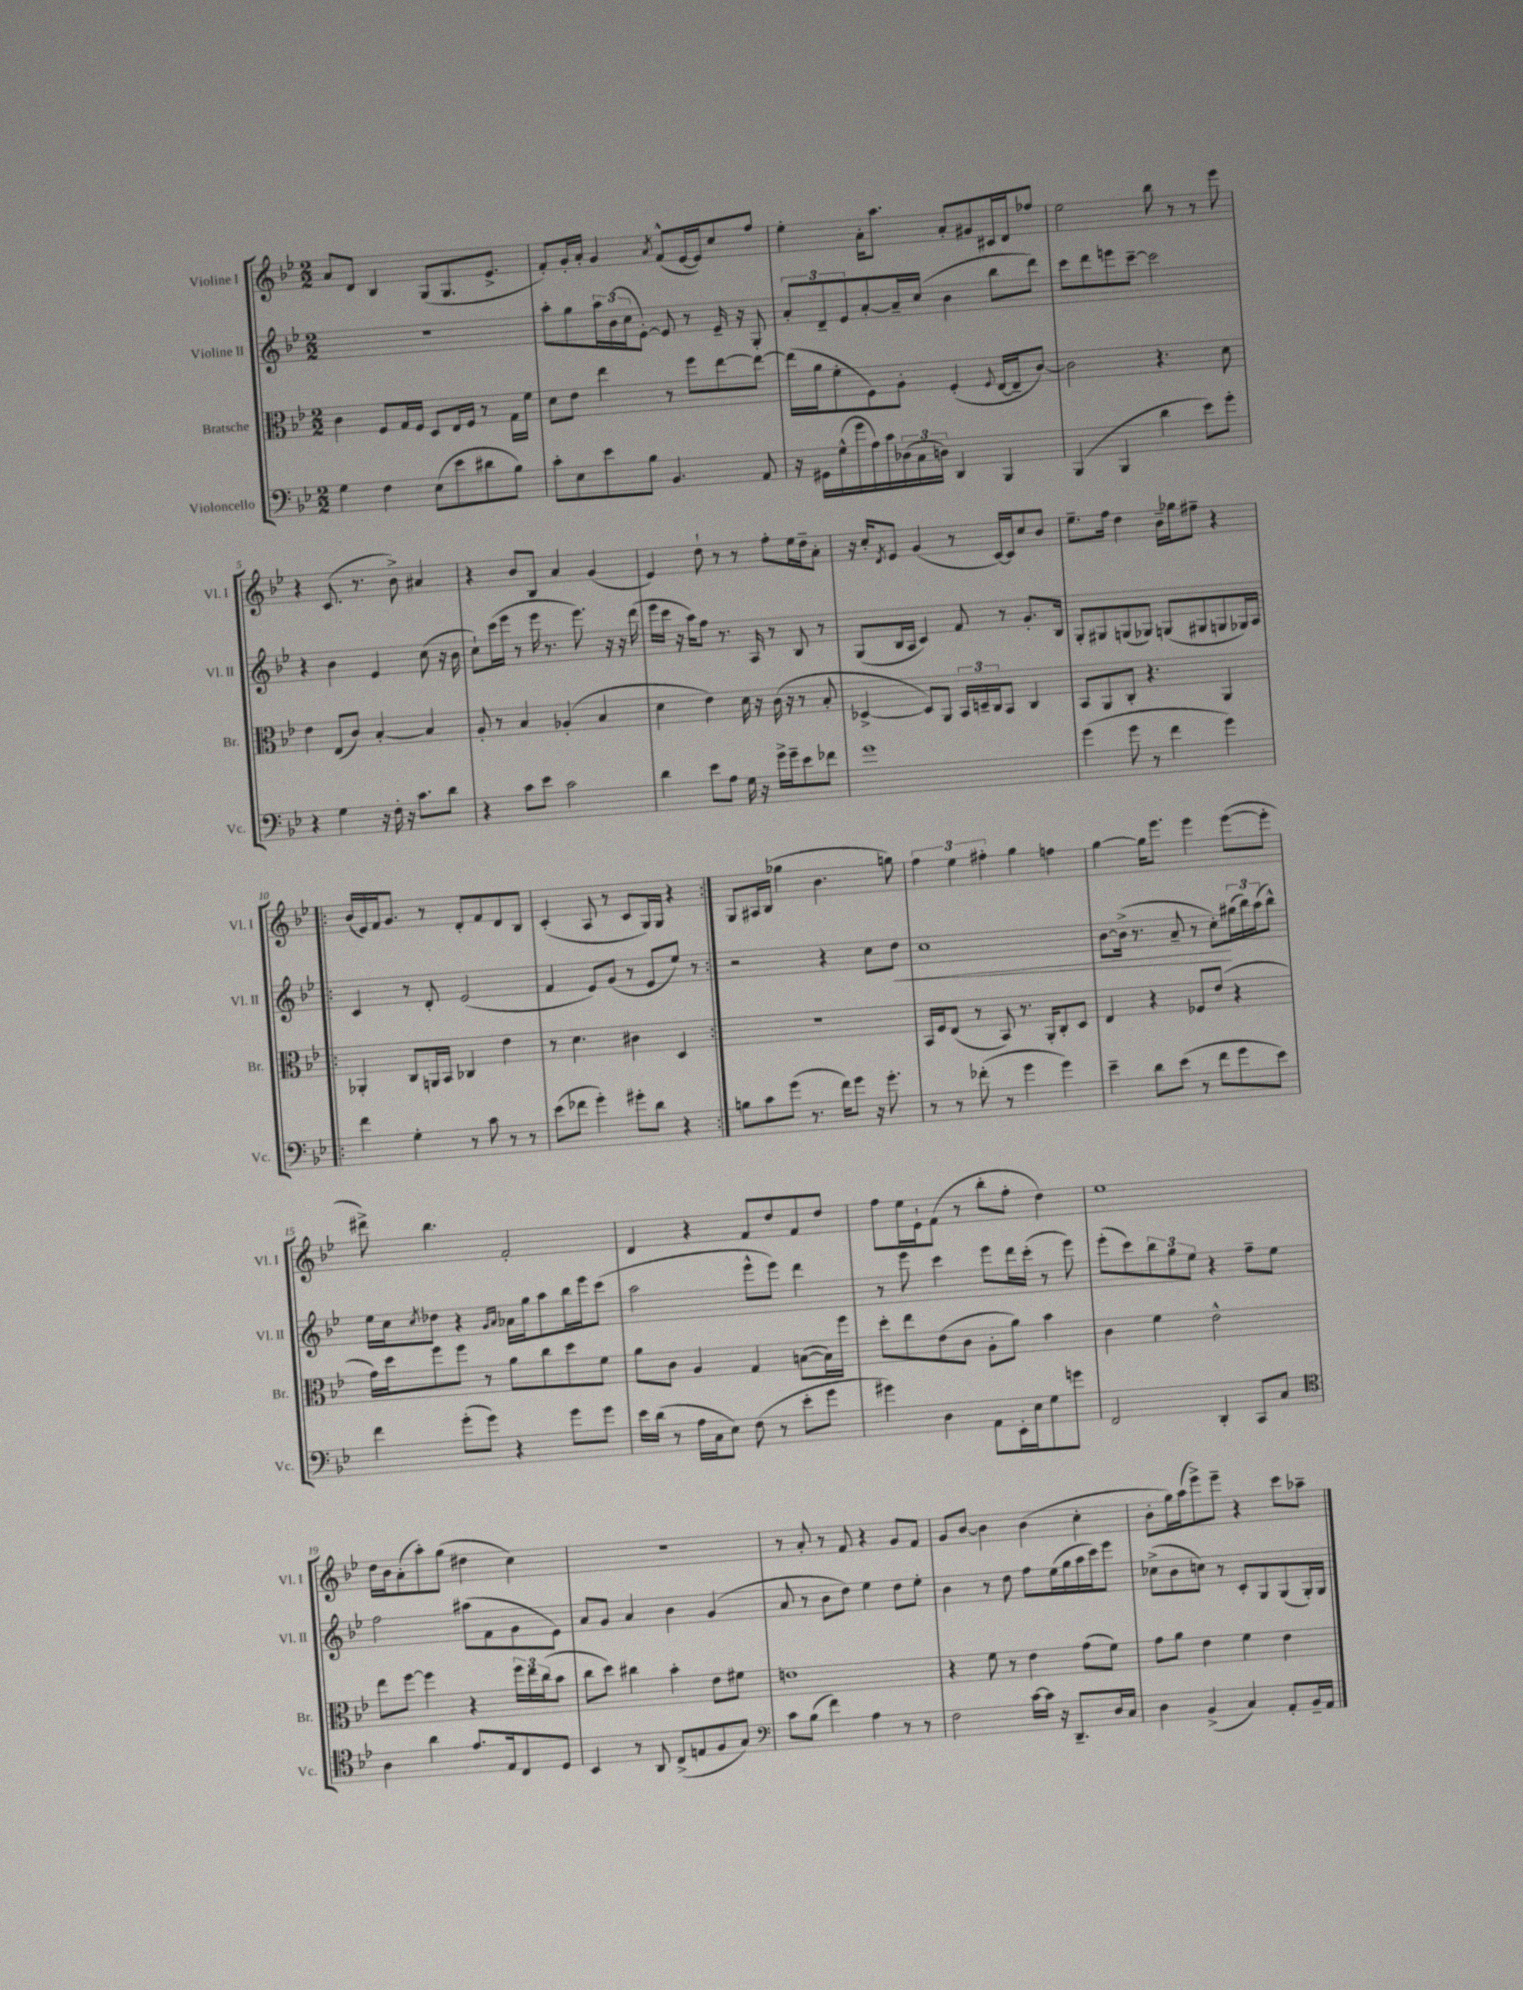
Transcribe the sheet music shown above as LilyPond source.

<<
\new StaffGroup <<
\new Staff = "s0" \with { instrumentName = "Violine I" shortInstrumentName = "Vl. I" } {
    \clef treble \key bes \major \numericTimeSignature \time 2/2
    a'8 d'8 bes4 g8( g8. ees'8.-> |
    f'8-.) g'16-. a'16-. g'4 \acciaccatura { a'8 } f'8-^( ees'16~ ees'16) c''8 f''8 |
    ees''4-. a'16-. a''8. a'8-. gis'8 cis'16 d'16 fes''8 |
    ees''2 bes''8 r8 r8 ees'''8 |
    r4 c'8.( r8. bes'8->) ais'4 |
    r4 bes'8 bes8 a'4 g'4( |
    ees'4) d''8-! r8 r8 f''8-. ees''16 d''16-- a'8-. |
    r16 c''16-. \acciaccatura { d'8 } ees'8 g'4( r8 c'16~) c'16 c''8 bes'8 |
    ees''8.-- f''16 d''4 bes'16-- ges''16 fis''8-- r4 |
    \repeat volta 2 { bes'16( ees'16) f'16 g'8. r8 d'8-. f'8 d'8 bes8 |
    c'4-.( a8 r8 c'8 g16) g16 r4 | }
    g8 ais16 bes16( ges''4 bes'4. g''8) |
    \tuplet 3/2 { f''4 ees''4 fis''4-. } g''4 f''4 |
    g''4~ g''16 ees'''8. ees'''4 ees'''8~( ees'''8-. |
    dis'''8->) bes''4. f'2-. |
    d'4 r4 f'8 d''8 f'8 d''8 |
    f''8 ees''16 ees'16-! f'8( r8 bes''8-. f''8-. d''4) |
    ees''1 |
    d''16 bes'16 a'8-.( a''8-.) g''8( dis''4 c''4) |
    R1 |
    r8 a'8-. r8 f'8 r4 g'8 f'8 |
    g'8 bes'8~ bes'4 bes'4( c''4-. |
    bes'8-. g''16) a''16( ees'''8->) ees'''8-- r4 c'''8 aes''8-- \bar "|." |
}
\new Staff = "s1" \with { instrumentName = "Violine II" shortInstrumentName = "Vl. II" } {
    \clef treble \key bes \major \numericTimeSignature \time 2/2
    R1 |
    a''8-. g''8 \tuplet 3/2 { a''16 bes'16( c''16 } ees'8~-.) ees'8 r8 ees'16-- r16 g8-. |
    \tuplet 3/2 { a'8-. d'8-- ees'8 } a'8~-. a'16-- c''16( bes'4 bes''8 d'''8) |
    c'''8 d'''8 e'''8 c'''8~-- c'''2 |
    r4 bes'4 ees'4 c''8( r16 bes'16 |
    c''8-!) c'''16( ees'''16 r8 ees'''16 r8. ees'''8.) r16 r16 d'''16( |
    ees'''16 c'''16 r16 a''16) f''8 r8. a16 r8 bes8 r8 |
    g8( bes16 a16 c'4) f'8 r8 g'8.-. bes16 |
    g8-. gis8 g8( ges8) g8( gis8 g8 ges16) a16 |
    \repeat volta 2 { c'4 r8 d'8-. ees'2( |
    f'4 ees'8) g'8( r8 ees'8 ees''8) r8 | }
    r2 r4 c''8 d''8\< |
    c''1 |
    bes'8~ bes'16->( r8. a'8-- r8 c''8-.\!) \tuplet 3/2 { gis''16( bes''16) a''16( } bes''8-^) |
    ees''16 c''16 \acciaccatura { c''8 } des''8 r4 \grace { g'16 a'16 } aes'16 g''16 a''8 bes''16 ees'''16 c'''8( |
    a''2 ees'''8-^ ees'''8) d'''4 |
    r8 ees'''8 c'''4 ees'''8 d'''16 c'''16-.( r8 ees'''8) |
    ees'''8-.( c'''8) \tuplet 3/2 { bes''8 g''8 ees''8 } r4 f''8-- ees''8 |
    f''2 ais''8( f'8 g'8 ees'8) |
    a'8 g'8 a'4 bes'4 g'4( |
    a'8 r8 bes'8 d''8) ees''4 d''8 ees''8-. |
    bes'4 r8 d''8 f''8 ees''16( g''16 a''16 c'''16) ees'''8 |
    ces''8->( bes'8 c''8) r8 c'8-. g8 g8( g16-.) g16 \bar "|." |
}
\new Staff = "s2" \with { instrumentName = "Bratsche" shortInstrumentName = "Br." } {
    \clef alto \key bes \major \numericTimeSignature \time 2/2
    c'4 f8 g16 f16 d8 ees16 f16 r8 g16 f'16 |
    d'8 ees'8 ees''4 r8 f''8 ees''8~ ees''8~ |
    ees''16( a'16 f'8-. f8) a8-. f4-.( \appoggiatura { f8 } ees16~ ees16-- c'8~) |
    c'2 r4. d'8 |
    ees'4 ees8( c'8) bes4~-. bes4 |
    a8-. r8 bes4 aes4-.( bes4 |
    d'4 ees'4) d'16 r16 c'16( r16 r8 bes8-. |
    des4~-> des8) a,8 \tuplet 3/2 { bes,16 d16-- c16 } bes,8 c4 |
    bes,8 a,8 c8-. r4. a,4 |
    \repeat volta 2 { aes,4-. c8 a,16 bes,16 ces4 ees'4 |
    r8 d'4. cis'4 d4 | }
    R1 |
    bes,16 f16 ees8( r8 bes,8) r8. a,16-. c8-. d8 |
    ees4 r4 fes8 ees'8( r4 |
    g'16) d''16 f''8 f''8 r8 a'8 c''8 d''8 f'8 |
    a'8 c'8 a4 g4 b8~( b16) f''16 |
    d''8-. ees''8 ees'8( c'8 a8-. a'8) bes'4 |
    c'4 f'4 ees'2-^ |
    ees''8 f''8~ f''4 r4 \tuplet 3/2 { f''16 ees''16 c''16( } bes'8 |
    c''8 d''8) cis''4 bes'4-. ees'8 fis'8 |
    e'1 |
    r4 f'8 r8 ees'4 g'8( f'8) |
    g'8 a'8 ees'4 f'4 ees'4 \bar "|." |
}
\new Staff = "s3" \with { instrumentName = "Violoncello" shortInstrumentName = "Vc." } {
    \clef bass \key bes \major \numericTimeSignature \time 2/2
    g4 f4 ees8( ees'8 dis'8 bes8) |
    c'8-. ees8 ees'8 bes8 bes,4. a,8 |
    r16 gis,16 g16-^( g'16 a16) c'16 \tuplet 3/2 { des16( c16 d16) } d,4 bes,,4 |
    bes,,4( bes,,4 d'4 ees'8) g'8-. |
    r4 g4 r16 f16-. r16 c'8. d'8 |
    r4 c'8 ees'8 c'2 |
    d'4 ees'8 a8 g16 r16 g'16-> g'16-- ees'8 fes'8 |
    g'1 |
    g'4( g'8 r8 f'4 g'4) |
    \repeat volta 2 { f'4 g4-. r8 c'8 r8 r8 |
    ees'8( fes'8 g'4-.) gis'8-. d'8 r4 | }
    b8 c'8 g'8( r8. f'16) g'8 r16 g'8.-. |
    r8 r8 fes'8-.( r8 g'4 g'4) |
    ees'4-- d'8 ees'8( r8 f'8 g'8 ees'8) |
    f'4 g'8-.( g'8) r4 g'8 g'8 |
    ees'16 d'16( r8 a16 c16 ees8) f8( r8 ees'8-. g'8 |
    gis'4) d4 a,8 ees,16-. ees16 g8 g'8 |
    f,2 d,4-. c,8 c8 |
    \clef tenor a4 a'4 ees'8. ees16 c8 d8 |
    bes,4 r8 a,8 c8->( e8 f8 g8) |
    \clef bass c'8 bes8( f'4) a4 r8 r8 |
    f2 c'16~ c'16 r16 d,8.-- d16 c16 |
    d4 bes,4->( c4) a,8-. bes,16-- a,16 \bar "|." |
}
>>
>>
